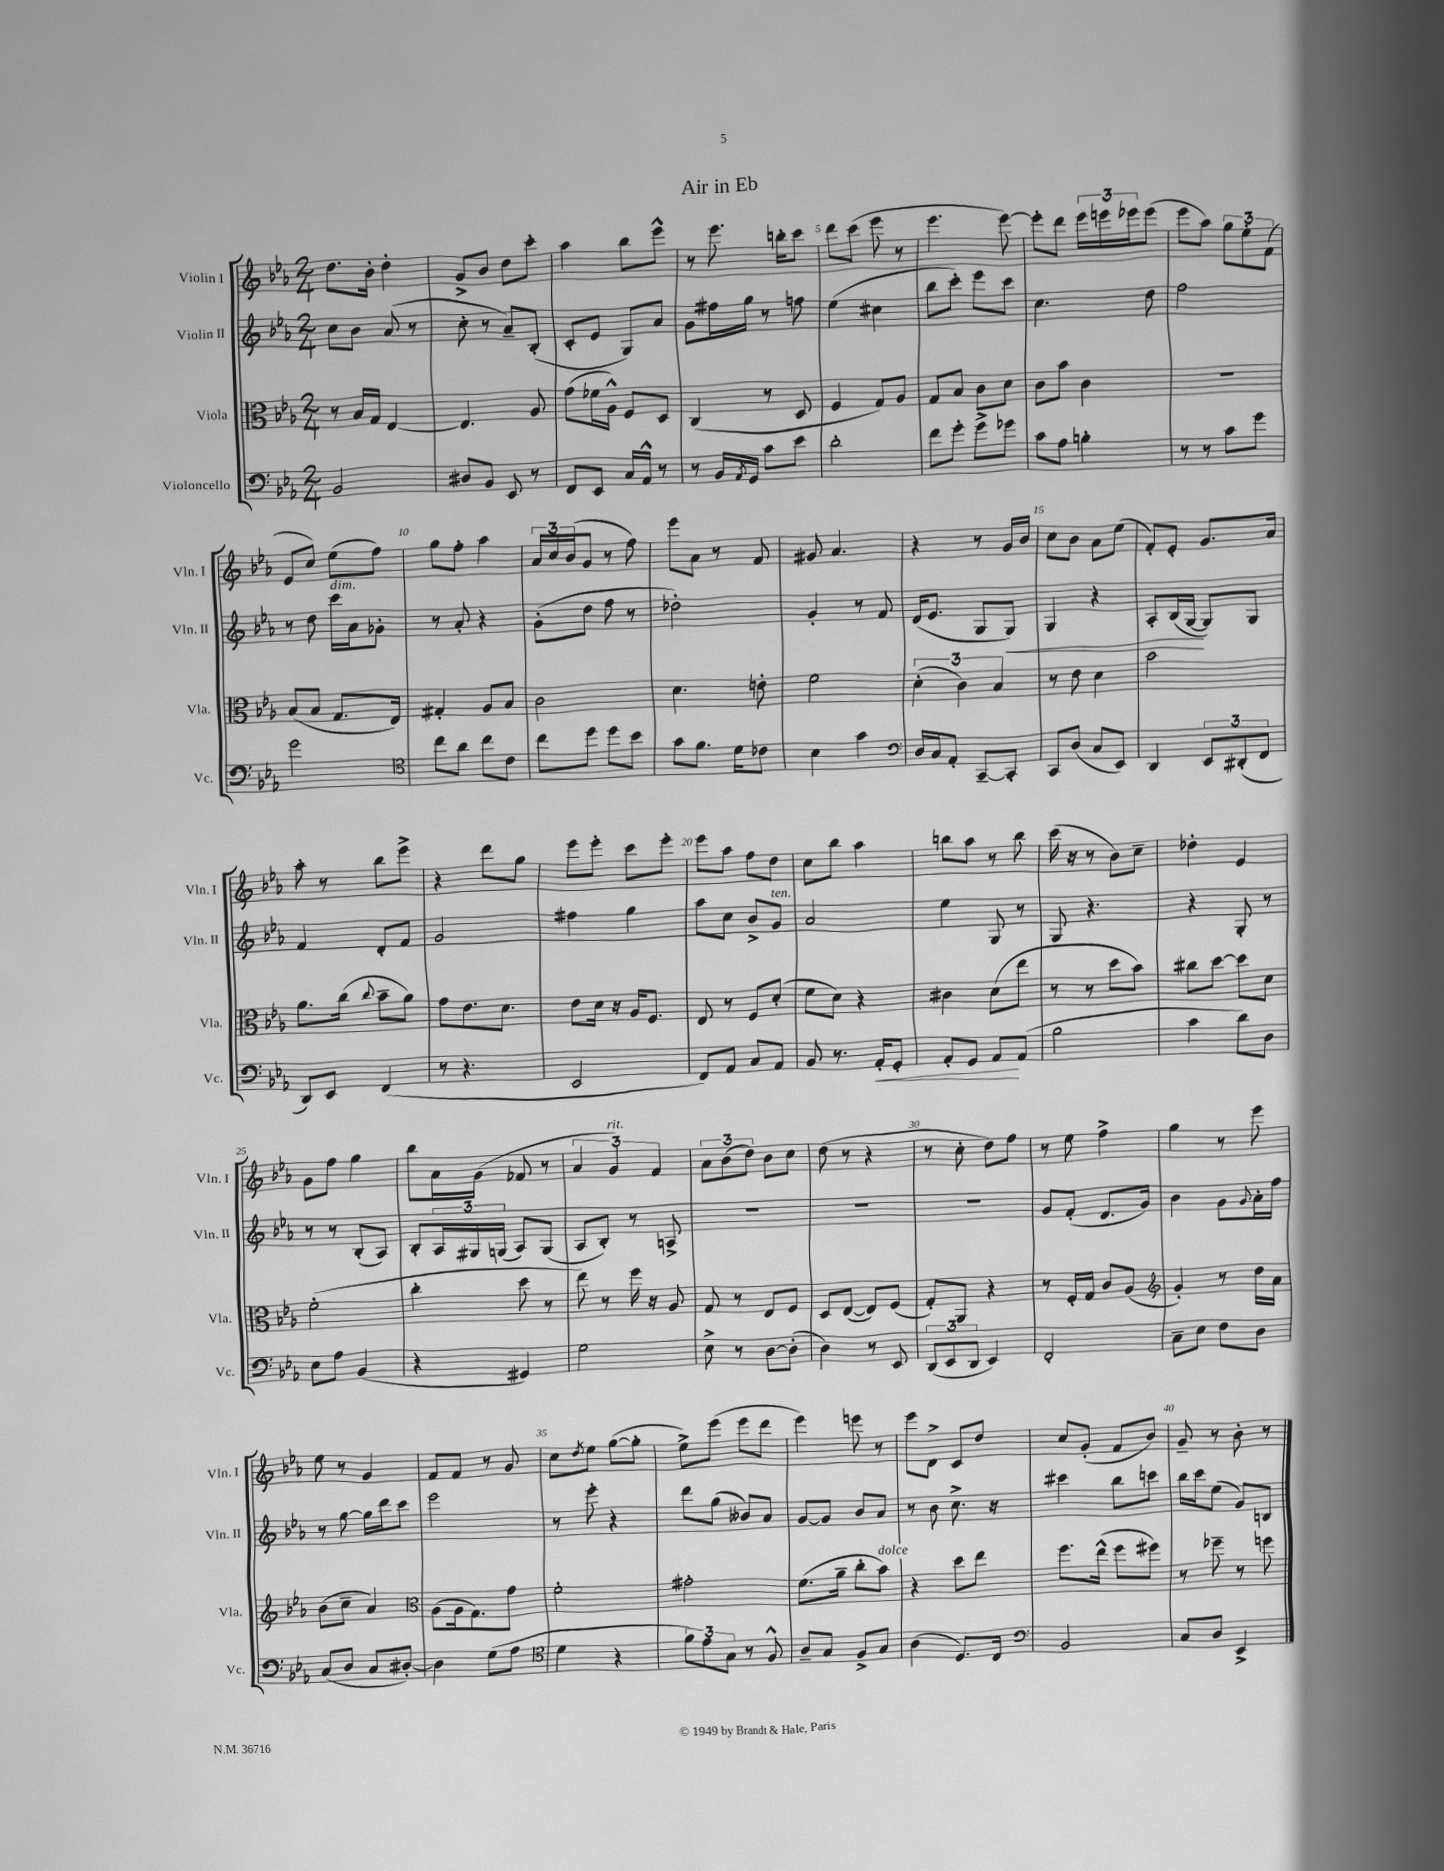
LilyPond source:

\header { title = "Air in Eb" }
<<
\new StaffGroup <<
\new Staff = "s0" \with { instrumentName = "Violin I" shortInstrumentName = "Vln. I" } {
    \clef treble \key ees \major \numericTimeSignature \time 2/4
    d''8. bes'16-. d''4-. |
    g'8-> bes'8 d''8 c'''8-. |
    aes''4 bes''8 ees'''8-^ |
    r8 ees'''8. b''16-. c'''8 |
    d'''8 c'''8( ees'''8 r8 |
    ees'''4. ees'''8~) |
    ees'''8-. d'''8 \tuplet 3/2 { ees'''16 e'''16 ees'''16 } ees'''8( |
    ees'''8 aes''8) \tuplet 3/2 { g''8 ees''8-. f'8( } |
    ees'8 c''8) ees''8( f''8) |
    g''8 f''8-. aes''4 |
    \tuplet 3/2 { aes'16 c''16 bes'16( } g'8 r8 f''8) |
    ees'''8 aes'8 r8 f'8 |
    gis'8 aes'4. |
    r4 r8 g'16 bes'16 |
    c''8 bes'8 aes'8 ees''8( |
    f'8-.) ees'8-. g'8. aes'16 |
    aes''8-. r8 bes''8 ees'''8-> |
    r4 d'''8 g''8 |
    ees'''8 ees'''8-. c'''8 ees'''8-. |
    ees'''8 aes''8 f''8 d''8 |
    c''8 bes''8 aes''4 |
    b''8 aes''8 r8 b''8 |
    c'''16( r16 r8 bes'8) c''8-- |
    des''4-. ees'4 |
    g'8 f''8 g''4 |
    bes''8 aes'16 g'16( fes'8 r8 |
    \tuplet 3/2 { aes'4 g'4^\markup { \italic "rit." }) f'4 } |
    \tuplet 3/2 { aes'8 bes'8( d''8) } bes'8 c''8 |
    d''8( r8 r4 |
    r8 c''8-. d''8) f''8 |
    r8 ees''8 f''4-> |
    g''4 r8 ees'''8 |
    ees''8 r8 g'4 |
    f'8 f'8 r8 g'8 |
    c''8 \acciaccatura { d''8 } ees''8 g''8~( g''8-. |
    ees''8->) ees'''8( ees'''8 d'''8 |
    ees'''4) e'''8 r8 |
    ees'''8 d'8-> c'8 d''8 |
    c''8 g'8-.( f'8 bes'8) |
    g'8-- r8 bes'8-. r8 \bar "|." |
}
\new Staff = "s1" \with { instrumentName = "Violin II" shortInstrumentName = "Vln. II" } {
    \clef treble \key ees \major \numericTimeSignature \time 2/4
    c''8 bes'8 aes'8( r8 |
    c''8-. r8 aes'8--) bes8-.( |
    c'8-. ees'8 g8) aes'8 |
    g'8 fis''16 g''16 r8 f''8 |
    ees''4( cis''4 |
    bes''8 c'''8-.) ees'''8 c'''8 |
    c''4. d''8 |
    f''2 |
    r8 d''8 c'''16^\markup { \italic "dim." } aes'16 ges'8-. |
    r8 aes'8-. r4 |
    g'8-.( d''8 f''8 r8 |
    des''2-.) |
    g'4-. r8 f'8 |
    d'16( ees'8. g8 g8\<) |
    g4 r4 |
    aes8-. bes16( g16~\! g8) g8 |
    f'4 d'8-. f'8 |
    g'2 |
    fis''4 g''4 |
    aes''8 c''8 bes'8-> g'8^\markup { \italic "ten." } |
    aes'2 |
    ees''4 g8 r8 |
    g8 r4. |
    r4 g8-. r8 |
    r8 r8 bes8-.( aes8) |
    bes8-. \tuplet 3/2 { aes16 gis16 g16( } aes8) g8( |
    aes8 bes8-.) r8 a8-> |
    R2 |
    R2 |
    R2 |
    g'8 f'8-.( d'8. g'16) |
    bes'4 g'8 \appoggiatura { g'8 } aes'16-. f''16 |
    r8 g''8~ g''16 d'''16 c'''8 |
    ees'''2 |
    r8 ees'''8-. r4 |
    d'''8 g''8( beses'8) aes'8 |
    g'8~ g'8 bes'8 aes'8 |
    r8 bes'8 c''8.-> r16 |
    cis'''4 bes''8 c'''8 |
    bes''16 c'''16 ees''8( g'8) b8 \bar "|." |
}
\new Staff = "s2" \with { instrumentName = "Viola" shortInstrumentName = "Vla." } {
    \clef alto \key ees \major \numericTimeSignature \time 2/4
    r8 bes16 g16 ees4~ |
    ees4. aes8 |
    g'8( fes'16 aes16-^) f8 d8 |
    c4( r8 d8 |
    f4 g8) aes8 |
    g8 bes8 c'8 d'8 |
    c'8 bes'8 c'4 |
    R2 |
    bes8( bes8 g8. ees16) |
    gis4-. aes8 bes8 |
    c'2 |
    d'4. e'8-. |
    f'2 |
    \tuplet 3/2 { d'4-.( c'4) bes4 } |
    r8 ees'8 d'4 |
    bes'2 |
    aes'8. c''16( \appoggiatura { c''8 } bes'8-- aes'8) |
    g'8 ees'8. d'8. |
    ees'8 d'16 r16 aes16 f8. |
    ees8 r8 f8 d'8-.( |
    f'8 d'8) r4 |
    cis'4 d'8( ees''8 |
    r8 r8 d''8 bes'8) |
    cis''8 d''8~ d''8 d'8 |
    f'2-.( |
    c''4-. d''8 r8 |
    ees''8) r8 f''16 r16 aes8 |
    g8 r8 ees8 f8 |
    d8 ees8~( ees8) f8( |
    g8-.) aes,8 r4 |
    r8 f16-. g16 c'8 aes8( |
    \clef treble g'4-.) r8 d''16 aes'16 |
    bes'8( c''8-- aes'4) |
    \clef alto aes8( aes16 g8.) g'8 |
    f'2-. |
    gis'2-. |
    f'8.( aes'16-- c''8-. bes'8^\markup { \italic "dolce" }) |
    r4 d''8 ees''8 |
    f''8. ees''16-^( f''8 fis''8) |
    r8 fes''8-- r8 f''8 \bar "|." |
}
\new Staff = "s3" \with { instrumentName = "Violoncello" shortInstrumentName = "Vc." } {
    \clef bass \key ees \major \numericTimeSignature \time 2/4
    bes,2 |
    dis8 bes,8 ees,8 r8 |
    f,8 ees,8 c16 aes,16-^ r8 |
    r8 bes,16 \acciaccatura { aes,8 } g,16 c'8 ees'8 |
    d'2-. |
    f'8 g'8-. g'8-> ges'8 |
    c'8 aes8 b4-. |
    r8 r8 c'8 g'8 |
    g'2 |
    \clef tenor c''8 aes'8 c''8 c'8 |
    c''8 d''8 d''8 bes'8 |
    g'8 f'8. d'16 ces'8 |
    bes4 g'4 |
    \clef bass d16 c16 aes,8-. c,8~-- c,8-. |
    c,8 d8( c8 ees,8) |
    d,4 \tuplet 3/2 { ees,8 dis,8-.( f,8 } |
    d,8) ees,8 f,4( |
    r8 r4. |
    ees,2 |
    f,8) aes,8 c8 aes,8 |
    bes,8 r8. aes,16-.\< g,8-. |
    aes,8-. g,8 aes,8\! aes,8( |
    bes2 |
    c'4 d'8) d8 |
    ees8 aes8 bes,4( |
    r4 gis,4) |
    g2 |
    ees8-> r8 d8~ d8-.( |
    d4) r8 ees,8 |
    \tuplet 3/2 { d,8( ees,8 d,8 } ees,4) |
    f,2-. |
    c8-- ees8 f8 d8 |
    c8( d8 c8 dis8~-.) |
    dis4 g8( aes8 |
    \clef tenor d'4 r4 |
    \tuplet 3/2 { f'8) ees'8 g8 } r8 f8-^ |
    aes8-- g8 f8-> g8 |
    aes4( d8.) c16 |
    \clef bass bes,2 |
    c8 d8 ees,4-> \bar "|." |
}
>>
>>
\layout { \context { \Score \override BarNumber.break-visibility = ##(#f #t #t) barNumberVisibility = #(every-nth-bar-number-visible 5) } }
